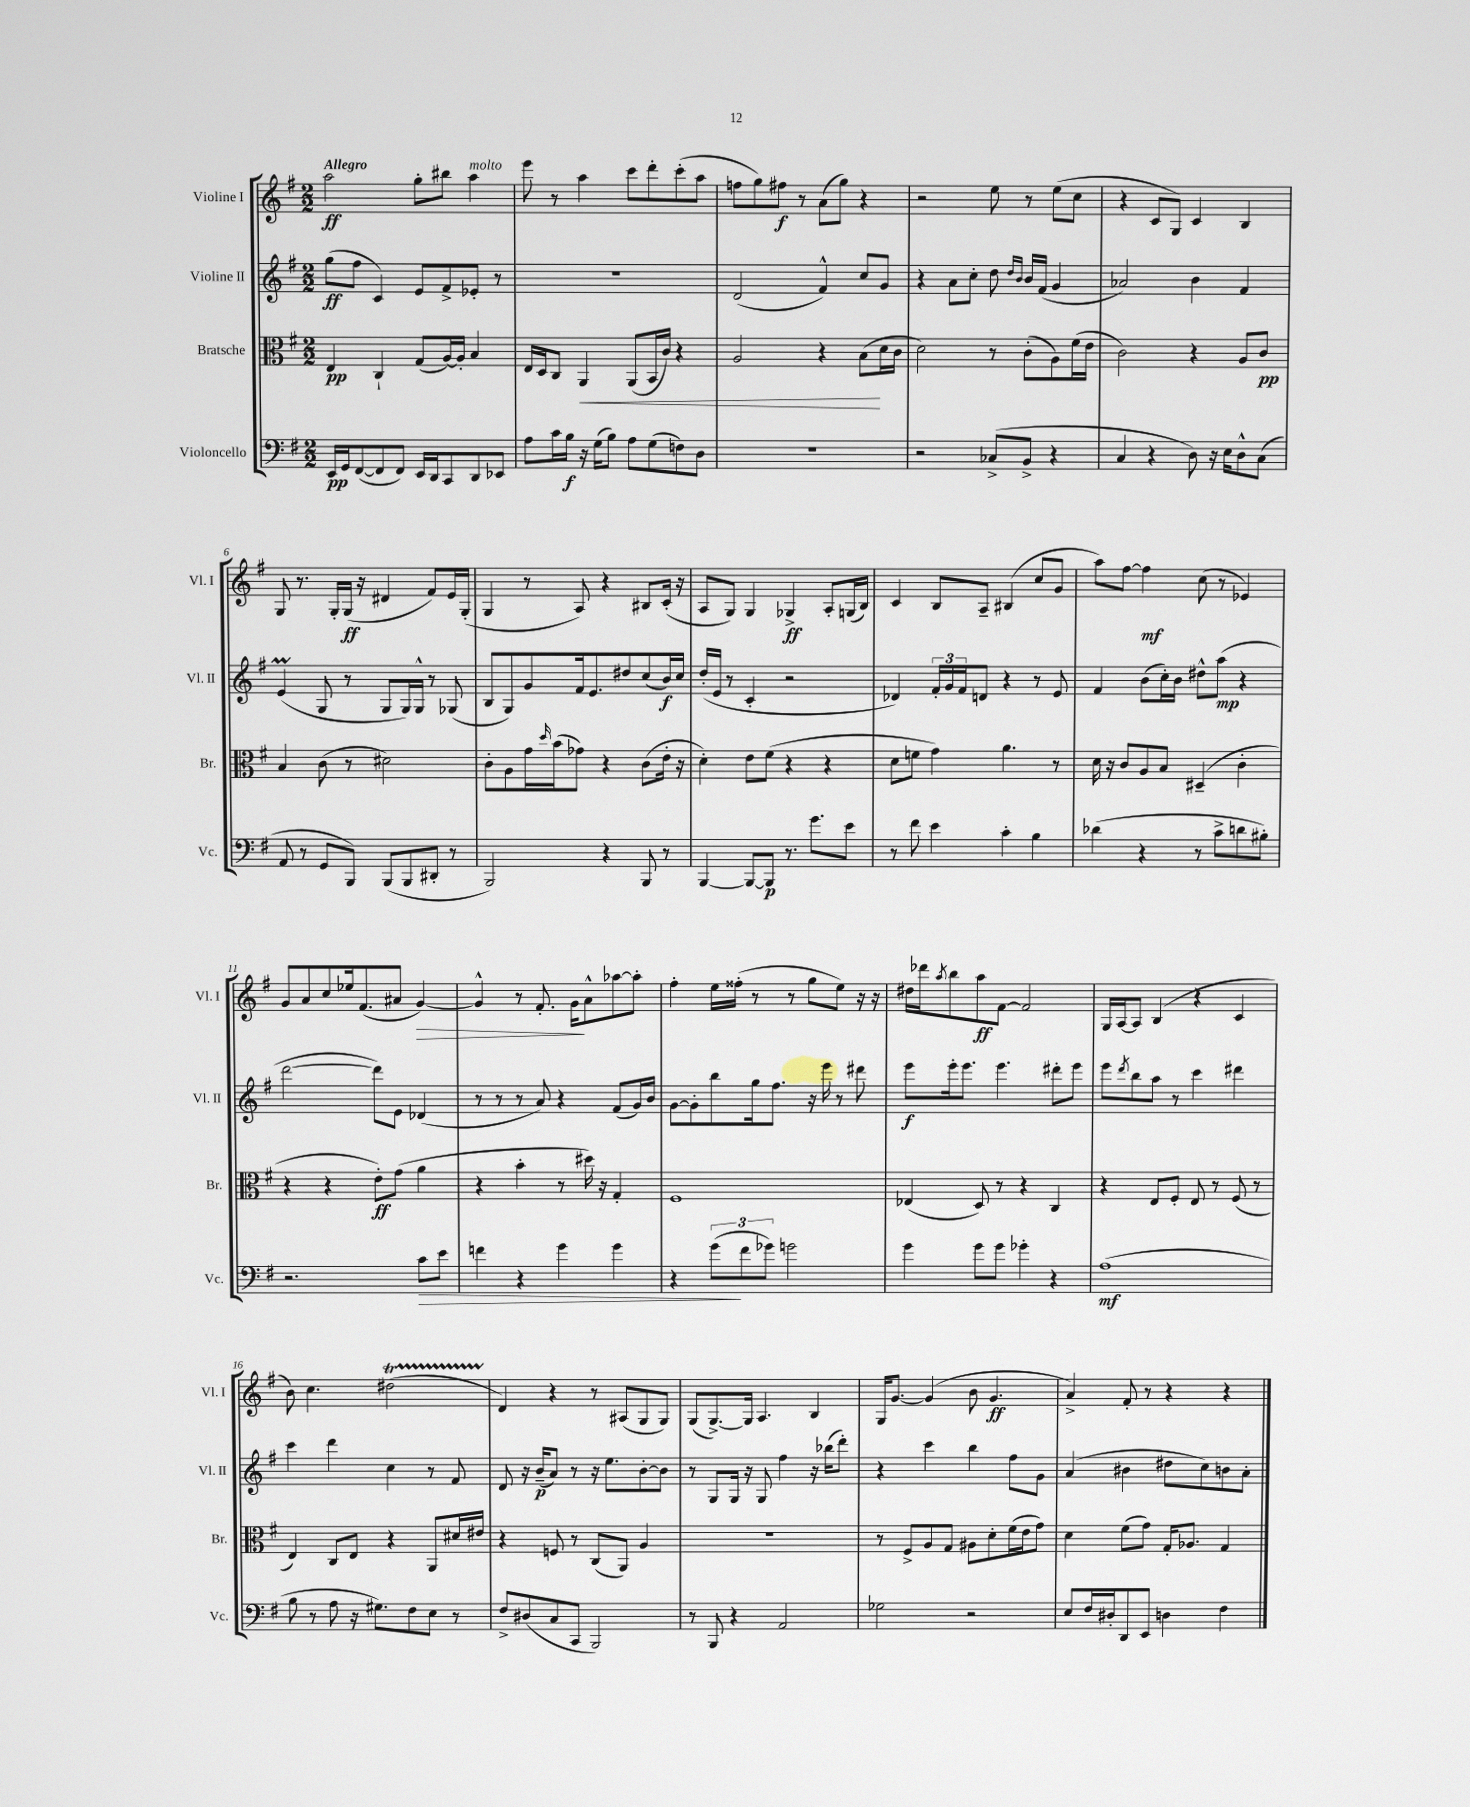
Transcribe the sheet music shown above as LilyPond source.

<<
\new StaffGroup <<
\new Staff = "s0" \with { instrumentName = "Violine I" shortInstrumentName = "Vl. I" } {
    \clef treble \key g \major \numericTimeSignature \time 2/2 \tempo "Allegro"
    a''2\ff g''8-. bis''8 a''4^\markup { \italic "molto" } |
    e'''8 r8 a''4 c'''8 d'''8-. c'''8-.( a''8 |
    f''8 g''8) fis''8\f r8 a'8( g''8) r4 |
    r2 e''8 r8 e''8( c''8 |
    r4 c'8 g8) c'4 b4 |
    g8 r8. g16-. g16\ff( r16 dis'4 fis'8) e'16 g16-.( |
    g4 r8 a8) r4 bis8 c'16-.( r16 |
    a8 g8) g4 ges4->\ff a8-. g16( b16) |
    c'4 b8 a8-- bis4( c''8 g'8 |
    a''8) fis''8~ fis''4\mf c''8( r8 ees'4) |
    g'8 a'8 c''8 ees''16 fis'8.( ais'8 g'4~\>) |
    g'4-^ r8 fis'8.-. g'16\! a'8-^ aes''8~ aes''8-. |
    fis''4-. e''16 fisis''16-.( r8 r8 g''8 e''8) r16 r16 |
    dis''16 des'''16 \acciaccatura { a''8 } b''8 a''8\ff fis'8~ fis'2 |
    g16 a16~ a8 b4( r4 c'4 |
    b'8) c''4. dis''2\startTrillSpan( |
    d'4\stopTrillSpan) r4 r8 ais8( g8 g8) |
    g8( g8.~->) g16 a4. b4 |
    g16 g'8.~ g'4( b'8 g'4.\ff |
    a'4->) fis'8-. r8 r4 r4 \bar "|." |
}
\new Staff = "s1" \with { instrumentName = "Violine II" shortInstrumentName = "Vl. II" } {
    \clef treble \key g \major \numericTimeSignature \time 2/2
    g''8\ff( fis''8 c'4) e'8 fis'8-> ees'8-. r8 |
    R1 |
    d'2( fis'4-^) c''8 g'8 |
    r4 a'8 c''8-. d''8 \grace { d''16 b'16 } b'16 fis'16( g'4 |
    aes'2) b'4 fis'4 |
    e'4\prall( g8 r8 g8 g16) g16-^ r8 ges8( |
    b8 g8) g'8 fis'16 e'8. dis''8 c''8( b'16\f) c''16 |
    d''16-.( e'16 r8 c'4-. r2 |
    des'4) \tuplet 3/2 { fis'16-. g'16 fis'16 } d'8 r4 r8 e'8 |
    fis'4 b'8( c''16-.) b'16 dis''8-^ a''8\mp( r4 |
    d'''2~ d'''8) e'8 des'4( |
    r8 r8 r8 a'8) r4 fis'8( g'16) b'16 |
    g'8~ g'8-. b''8 g''16 fis''8. r16 e'''16 r8 dis'''8 |
    e'''8\f e'''16-. e'''8. e'''4. dis'''8-. e'''8 |
    e'''8 \acciaccatura { d'''8 } b''8 a''8 r8 c'''4 dis'''4 |
    c'''4 d'''4 c''4 r8 fis'8 |
    d'8 r16 b'16--\p( a'8) r8 r16 e''8. b'8~-. b'8 |
    r8 g8 g16 r16 g8 fis''4 r16 bes''16( d'''8-.) |
    r4 c'''4 b''4 fis''8 g'8 |
    a'4( bis'4 dis''8 c''8) b'8 a'8-. \bar "|." |
}
\new Staff = "s2" \with { instrumentName = "Bratsche" shortInstrumentName = "Br." } {
    \clef alto \key g \major \numericTimeSignature \time 2/2
    e4\pp c4-! g8( a16~) a16-. b4 |
    e16 d16 c8 a,4\< a,8( b,16 c'16) r4 |
    a2 r4 b8\!( d'16 c'16 |
    d'2) r8 c'8-.( a8) fis'16( e'16 |
    c'2) r4 a8 c'8\pp |
    b4 c'8( r8 dis'2) |
    c'8-. a8 g'16 \grace { d''16 } b'16( ges'8) r4 c'8( e'16-. r16 |
    d'4-.) e'8 fis'8( r4 r4 |
    d'8 f'8 g'4) a'4. r8 |
    d'16 r16 c'8 a8 b8 dis4--( c'4-. |
    r4 r4 e'8-.\ff) g'8( a'4 |
    r4 b'4-. r8 dis''16) r16 g4-. |
    fis1 |
    ees4( d8) r8 r4 c4 |
    r4 e8 fis8-. e8 r8 fis8( r8 |
    e4) c8 e8 r4 a,8 dis'16 eis'16 |
    r4 f8 r8 c8( a,8) a4 |
    R1 |
    r8 fis8-> a8 g8 ais8 d'8-. fis'16( e'16 g'8) |
    d'4 fis'8( g'8) g16-. aes8. g4 \bar "|." |
}
\new Staff = "s3" \with { instrumentName = "Violoncello" shortInstrumentName = "Vc." } {
    \clef bass \key g \major \numericTimeSignature \time 2/2
    e,16\pp g,16 fis,8~( fis,8 fis,8) e,16 d,16 c,8 d,8 ees,8 |
    a8 c'16 b16\f r16 g16( b8) a8 g8( f8) d8 |
    r1 |
    r2 ces8->( b,8-> r4 |
    c4 r4 d8) r16 e16 d8-^ c8( |
    a,8 r8 g,8 b,,8) b,,8( b,,8 dis,8-. r8 |
    b,,2) r4 b,,8 r8 |
    b,,4~ b,,8~ b,,8\p r8. g'8. e'8 |
    r8 fis'8 e'4 c'4-. b4 |
    des'4( r4 r8 c'8-> d'8 bis8-.) |
    r2. c'8\> e'8 |
    f'4 r4 g'4 g'4 |
    r4 \tuplet 3/2 { g'8\!( fis'8 ges'8) } g'2 |
    g'4 g'8 g'8 ges'4-. r4 |
    a1\mf( |
    b8 r8 a8 r16 gis8.) fis8 e8 r8 |
    fis8-> dis8( c8 c,8 b,,2) |
    r8 b,,8 r4 a,2 |
    ges2 r2 |
    e8 fis16 dis16-. d,8 e,8 d4 fis4 \bar "|." |
}
>>
>>
